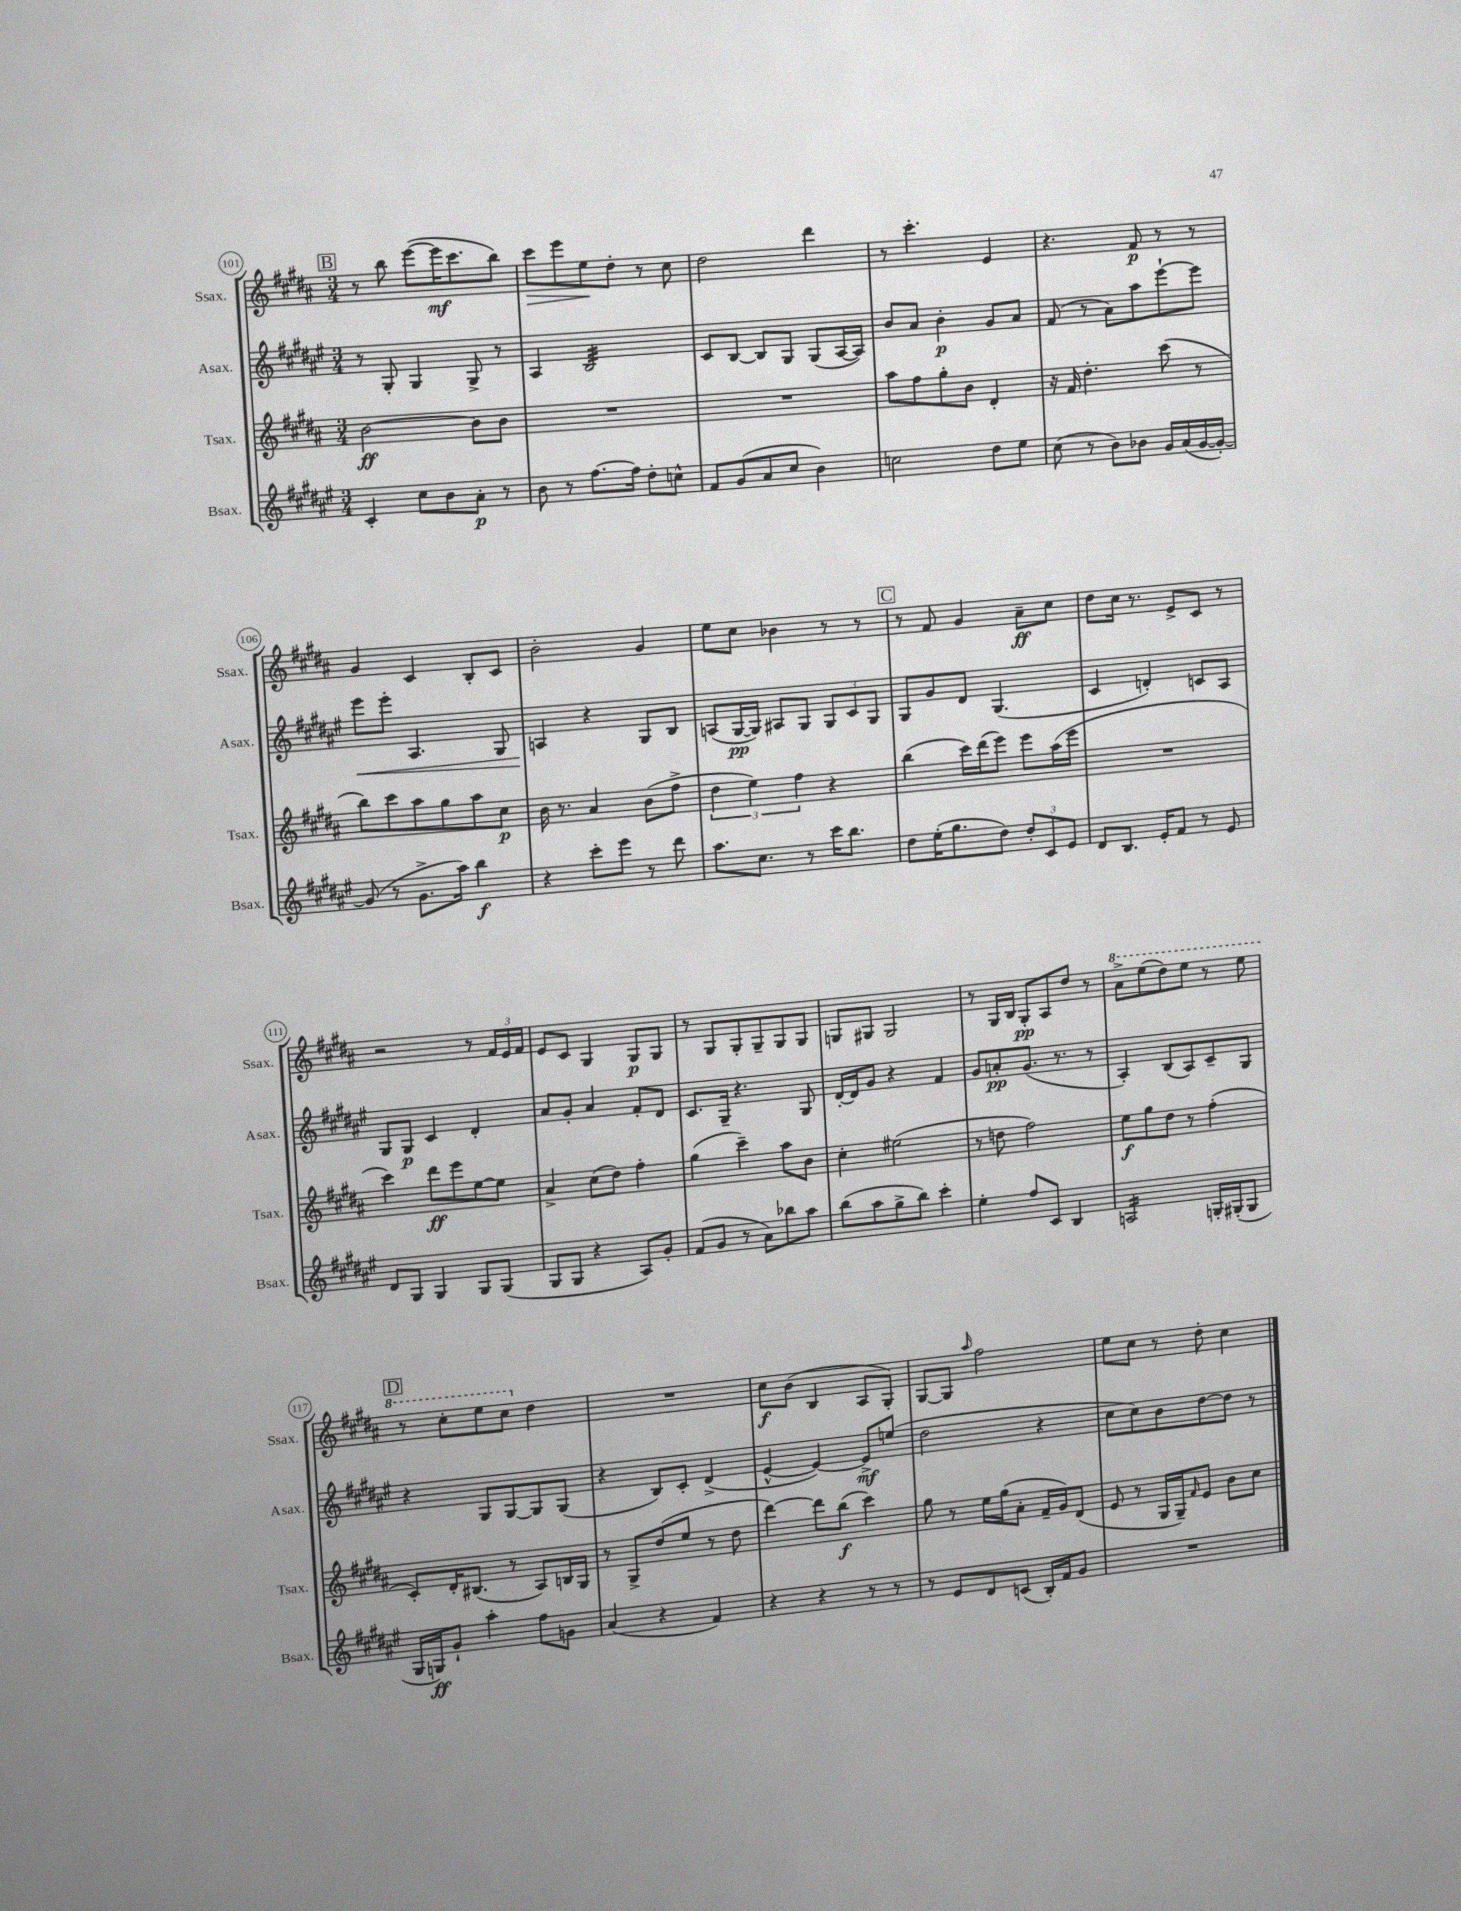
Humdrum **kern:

**kern	**kern	**kern	**kern
*staff4	*staff3	*staff2	*staff1
*clefG2	*clefG2	*clefG2	*clefG2
*k[f#c#g#d#a#e#]	*k[f#c#g#d#a#]	*k[f#c#g#d#a#e#]	*k[f#c#g#d#a#]
*M3/4	*M3/4	*M3/4	*M3/4
4c#'	[2b	8r	8r
.	.	8G#'	8bb
8cc#	.	4G#	([8eee
8b	.	.	16eee]
.	.	.	8.ccc#
8a#'	8b]	8G#^	.
8r	8b	8r	8bb)
=	=	=	=
8b	2.r	4A#	8ccc#
8r	.	.	8eee
[8.ff#	.	2B	8ee
.	.	.	8dd#'
16ff#]	.	.	.
8dd#'	.	.	8r
8cc^^	.	.	8cc#
=	=	=	=
8f#	2.r	8c#	2dd#
(8g#	.	[8B	.
8a#	.	8B]	.
8cc#	.	8G#	.
4b)	.	(8G#	4ddd#
.	.	[16A#	.
.	.	16A#])	.
=	=	=	=
2cc	8aa#	8b	8r
.	8ff#	8a#	4.ccc#'
.	8gg#'	4b'	.
.	8b	.	.
8dd#	4d#'	8g#	4e
8ee#	.	8a#	.
=	=	=	=
(8cc#	16r	(8f#	4.r
.	16f#	.	.
8r	4.dd#'	8r	.
8b)	.	8a#)	.
8b-	.	8aa#	8f#
16g#	(8ccc#	[8eee#`	8r
(16a#	.	.	.
[16g#	8r	8eee#]	8r
16g#'_)	.	.	.
=	=	=	=
(8g#]	8bb)	8eee#	4g#
8r	8ccc#	8eee#'	.
8.g#^	8aa#	4.A#	4c#
.	8gg#	.	.
16aa#)	.	.	.
4bb	8aa#	.	8B'
.	8cc#	8G#	8c#
=	=	=	=
4r	16b	4A	2b'
.	8.r	.	.
8ccc#'	4a#	4r	.
8eee#	.	.	.
8r	(8b	8G#	4g#
8ddd#	8ff#^	8B	.
=	=	=	=
8.aa#	6dd#	(8A	8ee
.	.	[16G#	8cc#
.	6ee)	.	.
8.cc#	.	16G#])	.
.	.	8A#	4b-
.	6ff#	.	.
8r	.	8G#	.
16ccc#	4r	12G#	8r
8.bb	.	.	.
.	.	12c#	.
.	.	.	8r
.	.	12G#	.
=	=	=	=
8dd#	(4bb	8G#	8r
(16ee#'	.	8g#	8f#
8.gg#	.	.	.
.	16ccc#)	8d#	4g#
.	(16ddd#	.	.
8dd#)	8eee)	(4.G#	.
12dd#'	8eee	.	8a#~
12c#	.	.	.
.	(16aa#	.	8cc#
12e#	.	.	.
.	16eee	.	.
=	=	=	=
8d#	2.r	4c#	8dd#
8.B	.	.	16cc#
.	.	.	8.r
.	.	4d')	.
16e#'	.	.	.
8f#	.	.	8e^
8r	.	8c	8c#
8e#	.	8A#	8r
=	=	=	=
8d#	4ccc#)	8G#	2r
8G#	.	8G#	.
4G#	8ddd#	4c#	.
.	8eee	.	.
8G#	[8ee	4d#'	8r
(8G#	8ee]	.	24f#
.	.	.	24e
.	.	.	24f#
=	=	=	=
8G#	4a#^	8a#	8e
8G#	.	8g#'	8c#
4r	(8cc#	4a#	4G#
.	8dd#)	.	.
8A#)	4ff#'	8f#'	8G#
8g#'	.	8d#	8G#
=	=	=	=
(8f#	(4gg#	8.c#	8r
8g#	.	.	8G#
.	.	16G#~	.
8r	4ccc#~)	4.r	8G#'
8a#)	.	.	8G#~
8bb-	8aa#	.	8G#
8aa#	8b	8G#	8G#
=	=	=	=
(8bb	4cc#'	[16d#'	8G
.	.	16d#]	.
8aa#	.	8g#	8G#
8gg#^	(2ee#	4r	2G#
8bb)	.	.	.
4ccc#'	.	4f#	.
=	=	=	=
4ee#'	8r	8g#	8r
.	8dd	8a'	16G#
.	.	.	16B
8ff#	2ff#)	(8.g#	8G#'
8c#	.	.	8A#
.	.	8.r	.
4B	.	.	8dd#
.	.	8r	8r
=	=	=	=
2A	8ee	4A#')	8aa#^
.	8gg#	.	(8eee
.	8dd#	(8B	8ddd#)
.	8r	8A#)	8eee
16G'	(4ff#'	8c#~	8r
(16G#'	.	.	.
8G#	.	8G#	8eee
=	=	=	=
16G#	8c#')	4r	8r
16G)	.	.	.
8g#`	16d#'	.	8ccc#'
.	(8.B#	.	.
4aa#'	.	8G#	8eee
.	8r	[8G#	8ccc#
8ff#	8A#)	8G#]	4dd#
8g	16B	(8G#	.
.	16G#	.	.
=	=	=	=
(4a#	8r	4r	2.r
.	8G#^	.	.
4r	(8dd#	8B)	.
.	8ee	8c#'	.
4f#)	8r	(4d#^	.
.	8dd#	.	.
=	=	=	=
4r	[4ddd#)	[4e#^^	8cc#
.	.	.	(8b
4r	8ddd#]	4e#_)	4B
.	(8bb	.	.
8r	4ccc#)	8e#^]	8A#
8r	.	(8ee	8G#')
=	=	=	=
8r	8gg#	2dd#	[8G#
8e#	8r	.	8G#]
.	.	.	16qqaa#
8d#	16ee	.	2ff#
.	(16gg#	.	.
(8c	8a#'	.	.
16B')	16f#~	4r	.
16f#	16g#)	.	.
8g#	(8d#	.	.
=	=	=	=
2.r	8e	8cc#	8ee
.	8r	8cc#)	8cc#
.	16G#	8b	8r
.	16G#~)	.	.
.	16qqf#	.	.
.	8e	[8dd#	8dd#'
.	8b	8dd#]	4cc#
.	8cc#	8r	.
==	==	==	==
*-	*-	*-	*-
